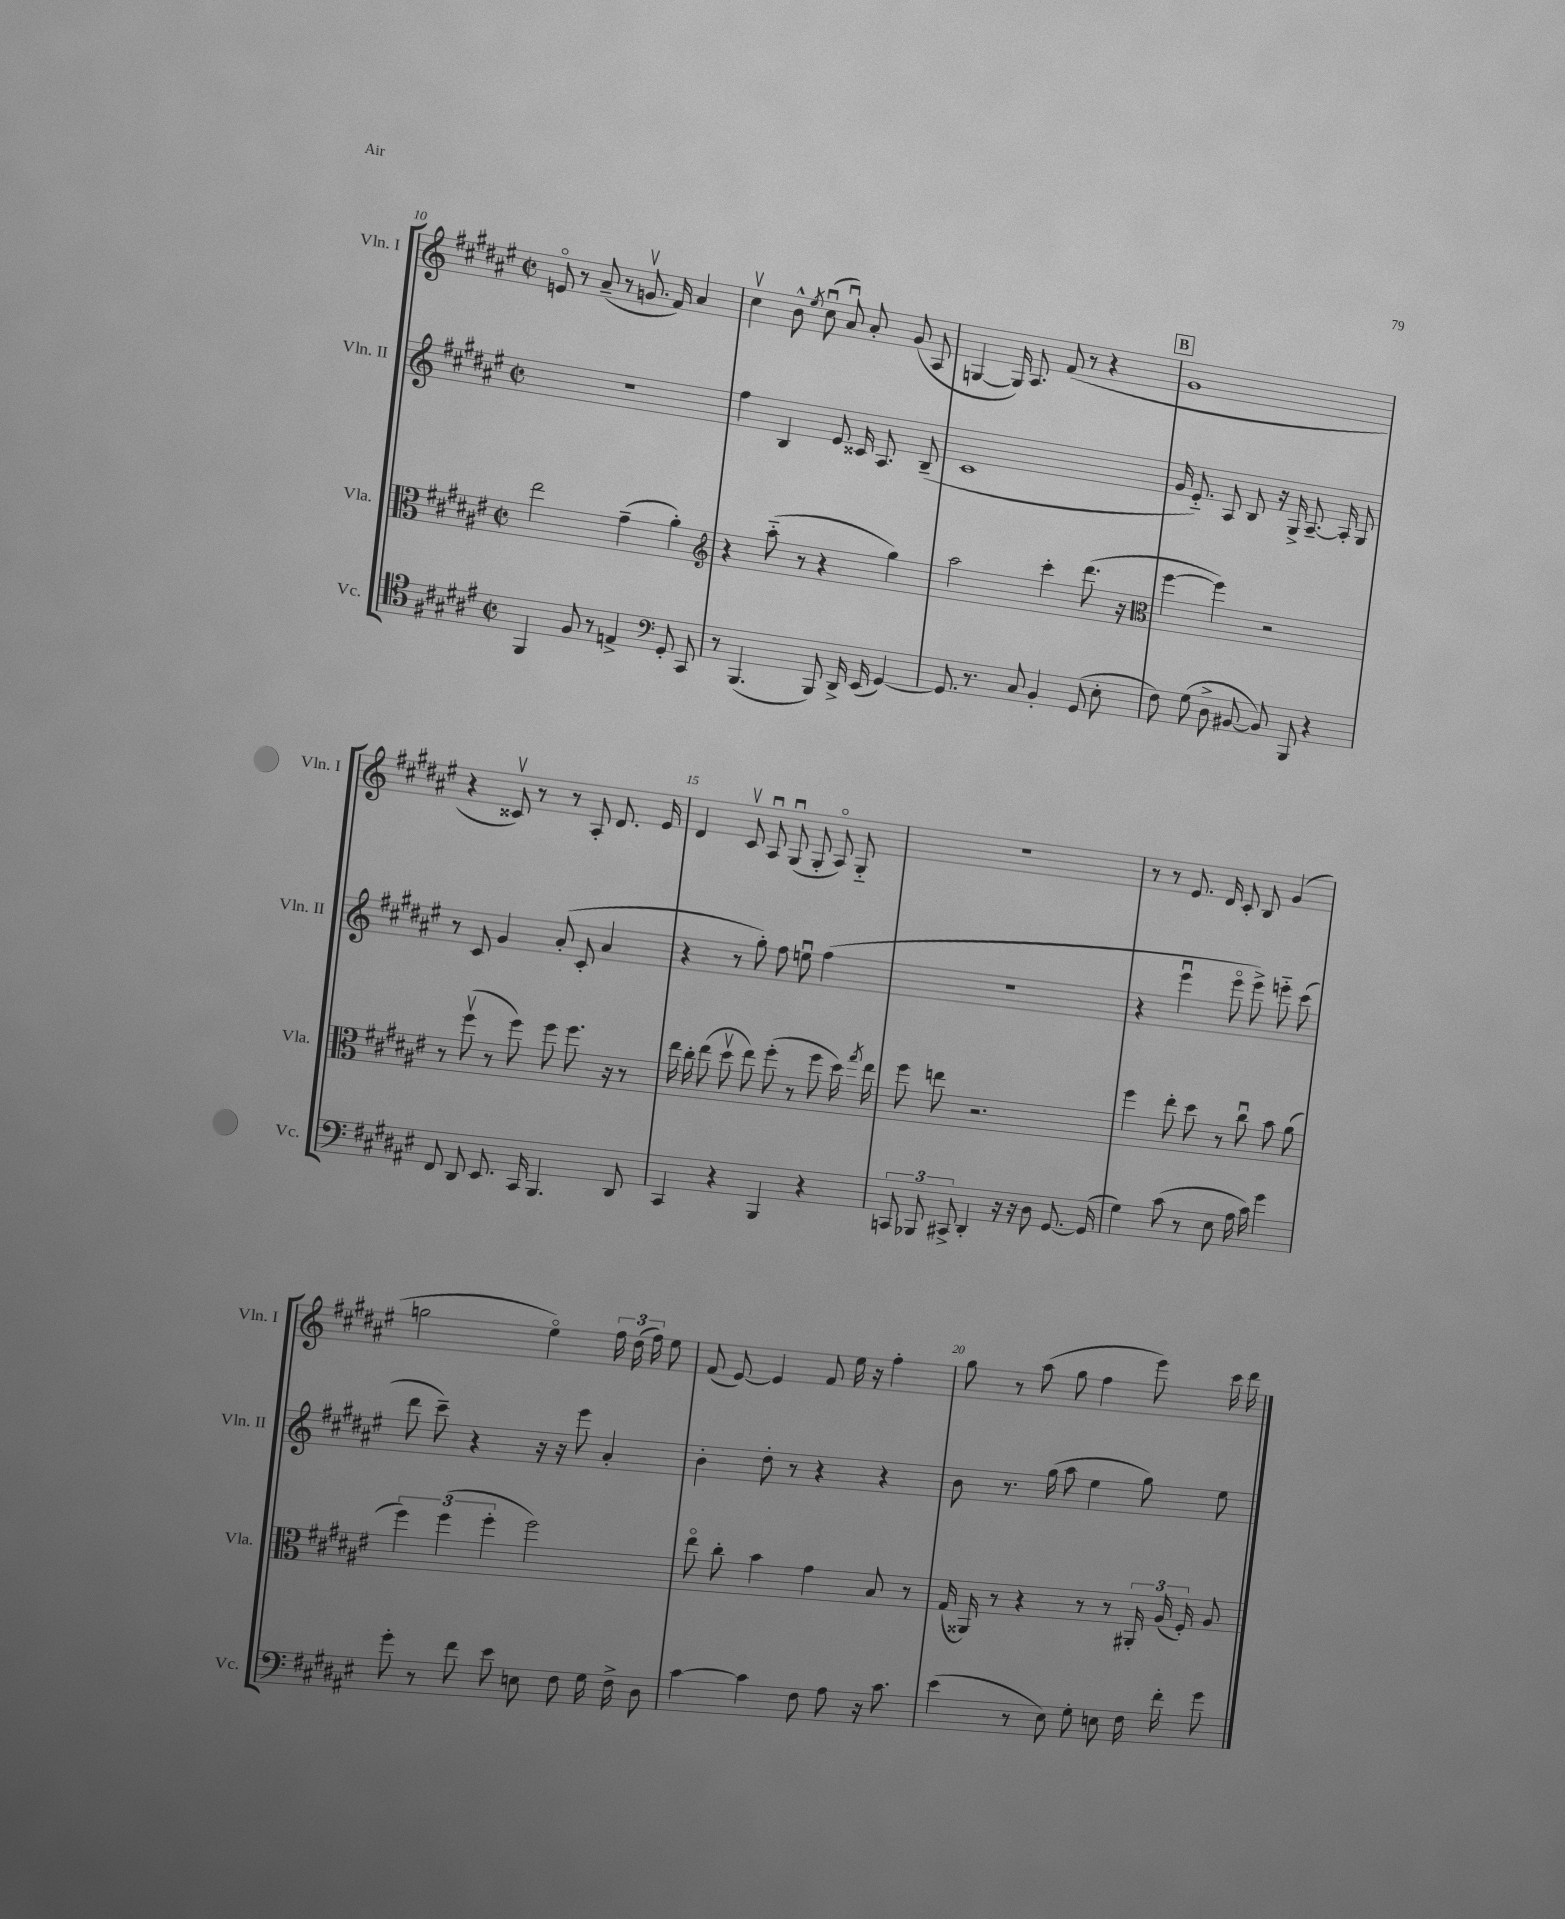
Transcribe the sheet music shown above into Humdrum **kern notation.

**kern	**kern	**kern	**kern
*part4	*part3	*part2	*part1
*staff4	*staff3	*staff2	*staff1
*I"Vc.	*I"Vla.	*I"Vln. II	*I"Vln. I
*I'Vc.	*I'Vla.	*I'Vln. II	*I'Vln. I
*clefC4	*clefC3	*clefG2	*clefG2
*k[f#c#g#d#a#e#]	*k[f#c#g#d#a#e#]	*k[f#c#g#d#a#e#]	*k[f#c#g#d#a#e#]
*M2/2	*M2/2	*M2/2	*M2/2
*met(c|)	*met(c|)	*met(c|)	*met(c|)
=10	=10	=10	=10
4FF#/	2ee#\	1r	8en/
.	.	.	8r
8F#/	.	.	(8a#~/
8r	.	.	8r
4En^/	(4g#~\	.	8.gnv/
.	.	.	16f#/)
*clefF4	*	*	*
8GG#'/	4a#'\)	.	4a#/
8CC#/	.	.	.
=11	=11	=11	=11
*	*clefG2	*	*
8r	4r	4ff#\	4cc#v\
(4.BBB/	.	.	.
.	(8aa#\	4B/	8b^^\
.	.	.	8qee#/
.	8r	.	(8cc#u\
8BBB/)	4r	8e#/	8a#u/)
16DD#^/	.	16c##X/	8a#'/
(16EE#/	.	8.A#/	.
[4GG#/)	4gg#\)	.	(8g#/
.	.	(8B~/	8A#/
=12	=12	=12	=12
8.GG#/]	2aa#\	1c#	[4Gn/
8.r	.	.	.
.	.	.	16G/])
.	.	.	8.A#/
8C#/	.	.	.
4BB'/	4ccc#'\	.	(8f#/
.	.	.	8r
(8GG#/	(8.ddd#\	.	4r
8E#'\	.	.	.
.	16r	.	.
!!LO:REH:place=s1:t=B
=13	=13	=13	=13
*	*clefC3	*	*
8F#\)	[4ff#\	16g#/	1g#
.	.	8.e#/)	.
(8G#\	.	.	.
8D#^\	4ff#\])	8A#/	.
[8BB#X/	.	8B/	.
8BB#/])	2r	16r	.
.	.	16G#^/	.
8BBB/	.	[8.A#~/	.
4r	.	.	.
.	.	16A#'/]	.
.	.	8G#/	.
!!LO:LB:g=z
=14	=14	=14	=14
8FF#/	8r	8r	4r
8DD#/	(8ff#v\	8c#/	.
8.EE#/	8r	4g#/	8c##Xv/)
.	8ff#\)	.	8r
16CC#/	.	.	.
4.BBB/	8ff#\	(8a#'/	8r
.	8.ff#\	8c#'/	8A#'/
.	.	4a#/	8.d#/
.	16r	.	.
8DD#/	8r	.	.
.	.	.	16e#/
=15	=15	=15	=15
4CC#/	16ee#\	4r	4d#/
.	16cc#'\	.	.
.	(8ee#\	.	.
4r	8dd#v\	8r	8c#v/
.	8ee#\)	8gg#'\)	8A#u/
4BBB/	(8ff#'\	8ff#\	(8G#u/
.	8r	8eenu\	8G#'/
4r	8ff#\	(4ff#\	8A#/)
.	16dd#\)	.	8G#/
.	8qgg#/	.	.
.	16ee#\	.	.
=16	=16	=16	=16
12CCn/	8ff#\	1r	1r
12BBB-X/	.	.	.
.	8een\	.	.
12CC#X^/	.	.	.
4DD#'/	2.r	.	.
16r	.	.	.
16r	.	.	.
8D#\	.	.	.
[8.GG#/	.	.	.
(16GG#/]	.	.	.
=17	=17	=17	=17
4G#\)	4ff#\	4r	8r
.	.	.	8r
(8c#\	8ee#'\	4eee#u\	8.e#/
8r	8dd#\	.	.
.	.	.	16d#/
8E#\	8r	8eee#\	8c#'/
16A#\	8cc#u\	8eee#^\)	8B/
16c#\)	.	.	.
4g#\	8b\	8eeen\	(4g#/
.	(8a#\	(8ccc#\	.
!!LO:LB:g=z
=18	=18	=18	=18
8g#'\	6ff#\)	8ddd#\	2ggn\
8r	.	8ccc#~\)	.
.	(6ff#\	.	.
8f#\	.	4r	.
.	6ff#'\	.	.
8e#\	.	.	.
8En\	2ff#\)	16r	4ee#\)
.	.	16r	.
8F#\	.	8eee#\	.
16G#\	.	4a#'/	24ff#\
.	.	.	(24dd#\
16F#^\	.	.	.
.	.	.	24ff#\)
8D#\	.	.	8ee#\
=19	=19	=19	=19
[4c#\	8ee#\	4b'\	(8f#/
.	8cc#'\	.	[8e#/)
4c#\]	4b\	8dd#'\	4e#/]
.	.	8r	.
8F#\	4g#\	4r	8f#/
8A#\	.	.	16ee#\
.	.	.	16r
16r	8B/	4r	4ff#'\
8.c#\	.	.	.
.	8r	.	.
=20	=20	=20	=20
(4e#\	(16G#/	8b\	8gg#\
.	16AA##X/)	.	.
.	8r	8.r	8r
8r	4r	.	(8aa#\
.	.	(16gg#\	.
8E#\)	.	8aa#\	8gg#\
8G#'\	8r	4ee#\	4ff#\
8En\	8r	.	.
16F#\	24AA#X'/	8gg#\)	8eee#\)
.	(24A#/	.	.
16f#'\	.	.	.
.	24F#'/)	.	.
8g#\	8A#/	8ee#\	16ccc#\
.	.	.	16ddd#\
==	==	==	==
*-	*-	*-	*-
